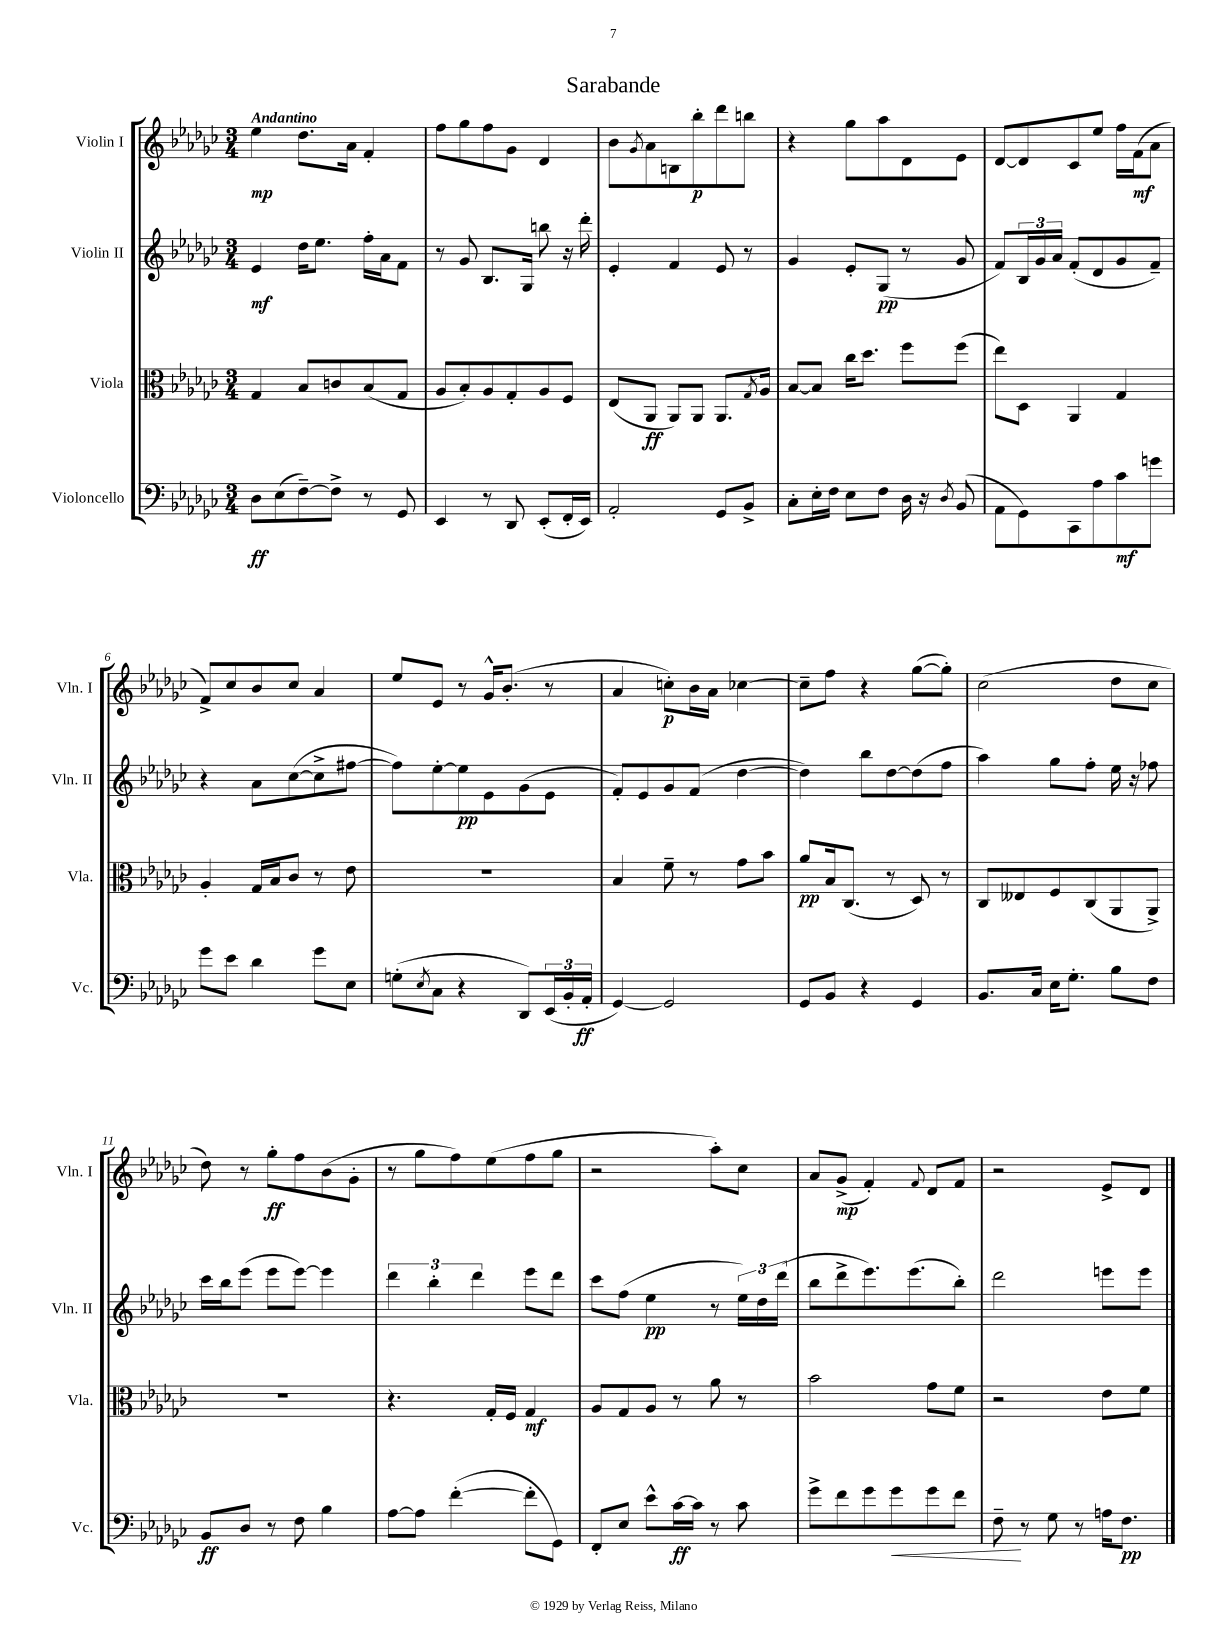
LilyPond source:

\header { title = "Sarabande" }
<<
\new StaffGroup <<
\new Staff = "s0" \with { instrumentName = "Violin I" shortInstrumentName = "Vln. I" } {
    \clef treble \key ges \major \numericTimeSignature \time 3/4 \tempo "Andantino"
    ees''4\mp des''8. aes'16 f'4-. |
    f''8 ges''8 f''8 ges'8 des'4 |
    bes'8 \acciaccatura { ges'8 } aes'8 b8 bes''8-.\p des'''8 b''8 |
    r4 ges''8 aes''8 des'8 ees'8 |
    des'8~ des'8 ces'8 ees''8 f''16 f'16\mf( aes'8 |
    f'8->) ces''8 bes'8 ces''8 aes'4 |
    ees''8 ees'8 r8 ges'16-^ bes'8.-.( r8 |
    aes'4 c''8-.\p) bes'16 aes'16 ces''4~ |
    ces''8-- f''8 r4 ges''8~( ges''8-.) |
    ces''2( des''8 ces''8 |
    des''8) r8 ges''8-.\ff f''8 bes'8( ges'8-. |
    r8 ges''8 f''8) ees''8( f''8 ges''8 |
    r2 aes''8-.) ces''8 |
    aes'8 ges'8->\mp( f'4-.) \appoggiatura { f'8 } des'8 f'8 |
    r2 ees'8-> des'8 \bar "|." |
}
\new Staff = "s1" \with { instrumentName = "Violin II" shortInstrumentName = "Vln. II" } {
    \clef treble \key ges \major \numericTimeSignature \time 3/4
    ees'4\mf des''16 ees''8. f''16-. aes'16 f'8 |
    r8 ges'8 bes8. ges16 b''8 r16 des'''16-. |
    ees'4-. f'4 ees'8 r8 |
    ges'4 ees'8-. ges8\pp( r8 ges'8 |
    f'8) \tuplet 3/2 { bes16 ges'16 aes'16 } f'8-.( des'8 ges'8 f'8--) |
    r4 aes'8 ces''8~( ces''8-> fis''8~ |
    fis''8) ees''8~-. ees''8\pp ees'8 ges'8( ees'8 |
    f'8-.) ees'8 ges'8 f'8( des''4~ |
    des''4) bes''8 des''8~ des''8( f''8 |
    aes''4) ges''8 f''8-. ees''16 r16 fes''8 |
    ces'''16 bes''16 ees'''8( ees'''8 ees'''8~) ees'''4 |
    \tuplet 3/2 { des'''4 bes''4-. des'''4 } ees'''8 des'''8 |
    ces'''8 f''8( ees''4\pp r8 \tuplet 3/2 { ees''16) des''16 des'''16( } |
    bes''8 des'''8-> ees'''8.) ees'''8.( bes''8-.) |
    des'''2 e'''8 e'''8 \bar "|." |
}
\new Staff = "s2" \with { instrumentName = "Viola" shortInstrumentName = "Vla." } {
    \clef alto \key ges \major \numericTimeSignature \time 3/4
    ges4 bes8 c'8 bes8( ges8 |
    aes8 bes8-.) aes8 ges8-. aes8 f8 |
    ees8( aes,8\ff aes,8) aes,8 aes,8. \acciaccatura { ges8 } aes16 |
    bes8~ bes8 ces''16 des''8. f''8 f''8( |
    ees''8) des8 aes,4 ges4 |
    aes4-. ges16 bes16 ces'8 r8 ees'8 |
    R2. |
    bes4 f'8-- r8 ges'8 bes'8 |
    aes'8\pp bes16 ces8.( r8 des8) r8 |
    ces8 eeses8 f8 ces8( aes,8 aes,8->) |
    R2. |
    r4. ges16-. f16 ges4\mf |
    aes8 ges8 aes8 r8 aes'8 r8 |
    bes'2 ges'8 f'8 |
    r2 ees'8 f'8 \bar "|." |
}
\new Staff = "s3" \with { instrumentName = "Violoncello" shortInstrumentName = "Vc." } {
    \clef bass \key ges \major \numericTimeSignature \time 3/4
    des8\ff ees8( f8~--) f8-> r8 ges,8 |
    ees,4 r8 des,8 ees,8-.( f,16-. ees,16) |
    aes,2-. ges,8 bes,8-> |
    ces8-. ees16-. f16 ees8 f8 des16 r16 \acciaccatura { des8 } bes,8( |
    aes,8 ges,8) ces,8 aes8 ces'8\mf g'8 |
    ges'8 ees'8 des'4 ges'8 ees8 |
    g8-.( \acciaccatura { ees8 } ces8 r4 des,8) \tuplet 3/2 { ees,16( bes,16-. aes,16-.\ff } |
    ges,4~) ges,2 |
    ges,8 bes,8 r4 ges,4 |
    bes,8. ces16 ees16 ges8.-. bes8 f8 |
    bes,8\ff des8 r8 f8 bes4 |
    aes8~ aes8 f'4~-.( f'8-. ges,8) |
    f,8-. ees8 ees'8-^ ces'16~\ff ces'16 r8 ces'8 |
    ges'8-> f'8 ges'8 ges'8\< ges'8 f'8 |
    f8--\! r8 ges8 r8 a16 f8.\pp \bar "|." |
}
>>
>>
